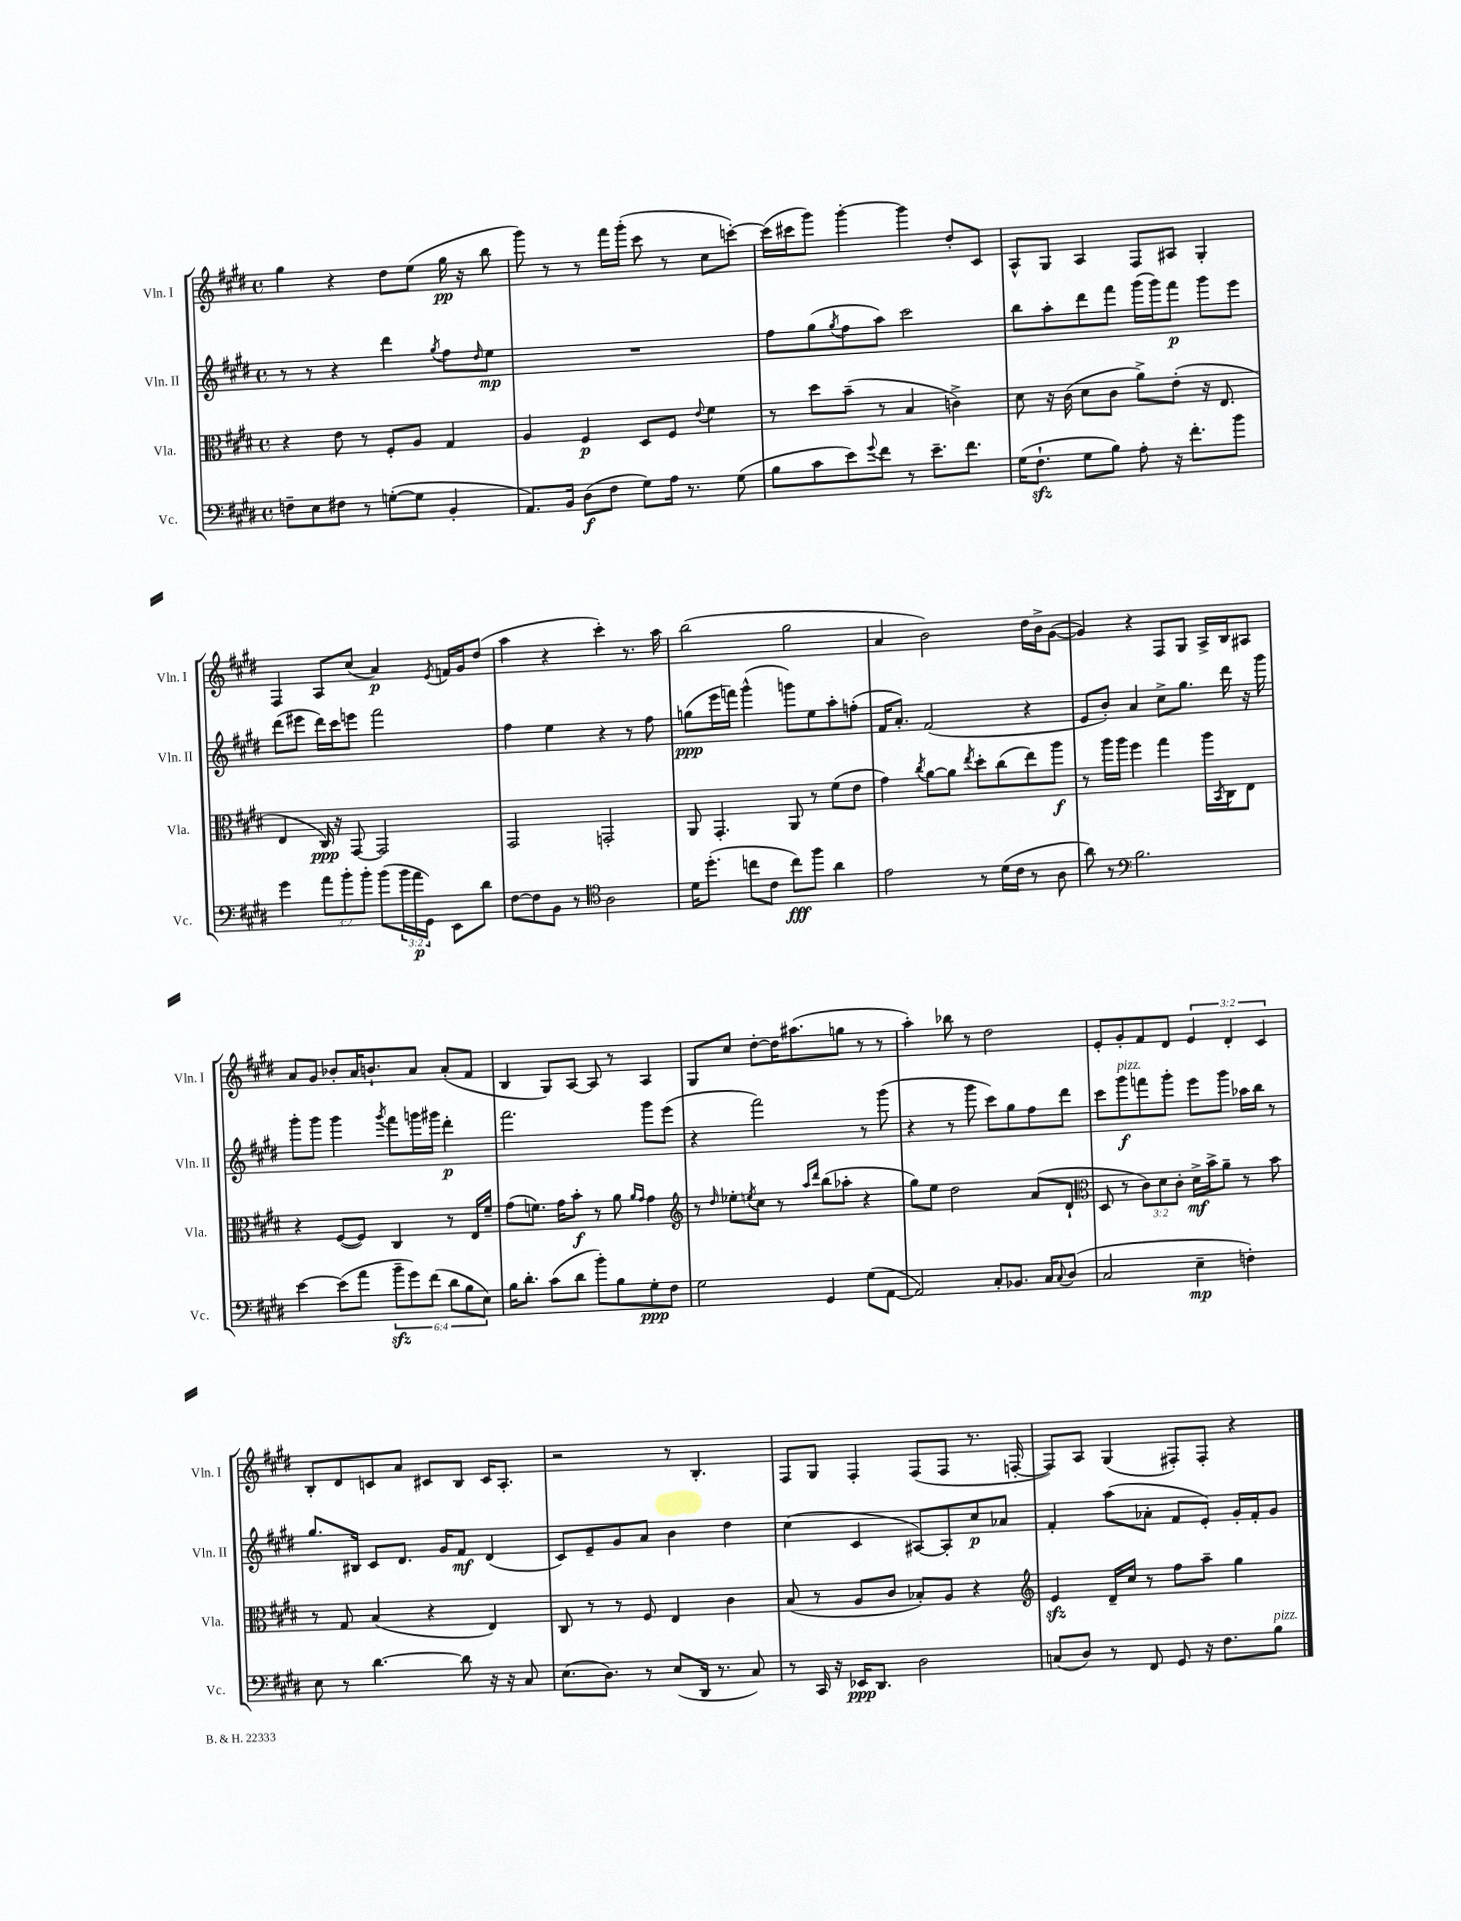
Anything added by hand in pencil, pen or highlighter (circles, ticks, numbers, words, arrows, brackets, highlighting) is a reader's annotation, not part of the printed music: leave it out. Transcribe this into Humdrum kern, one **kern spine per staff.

**kern	**dynam	**kern	**dynam	**kern	**dynam	**kern	**dynam
*part4	*part4	*part3	*part3	*part2	*part2	*part1	*part1
*staff4	*staff4	*staff3	*staff3	*staff2	*staff2	*staff1	*staff1
*I"Vc.	*	*I"Vla.	*	*I"Vln. II	*	*I"Vln. I	*
*I'Vc.	*	*I'Vla.	*	*I'Vln. II	*	*I'Vln. I	*
*clefF4	*	*clefC3	*	*clefG2	*	*clefG2	*
*k[f#c#g#d#]	*	*k[f#c#g#d#]	*	*k[f#c#g#d#]	*	*k[f#c#g#d#]	*
*M4/4	*	*M4/4	*	*M4/4	*	*M4/4	*
*met(c)	*	*met(c)	*	*met(c)	*	*met(c)	*
=6	=6	=6	=6	=6	=6	=6	=6
8Fn~\L	.	4r	.	8r	.	4gg#\	.
8E\	.	.	.	8r	.	.	.
8F#X\J	.	8e\	.	4r	.	4r	.
8r	.	8r	.	.	.	.	.
([8Gn'\L	.	8F#'/L	.	4ddd#\	.	8dd#\L	.
8G\J]	.	8A/J	.	.	.	(8ee\J	.
.	.	.	.	8qgg#/	.	.	.
4BB'/	.	4G#/	.	8ff#\L	.	16gg#\	pp
.	.	.	.	.	.	16r	.
.	.	.	.	16qqdd#/	.	.	.
.	.	.	.	8ee\J	mp	8bb\	.
=7	=7	=7	=7	=7	=7	=7	=7
8.AA/L)	.	4A/	.	1r	.	8ggg#\)	.
.	.	.	.	.	.	8r	.
16BB/Jk	.	.	.	.	.	.	.
(8D#\L	f	4F#/	p	.	.	8r	.
8F#\J	.	.	.	.	.	16fff#\LL	.
.	.	.	.	.	.	(16ggg#'\JJ	.
8G#\L)	.	8D#/L	.	.	.	8ccc#\	.
16A\Jk	.	8F#/J	.	.	.	8r	.
8.r	.	.	.	.	.	.	.
.	.	8qqe/	.	.	.	.	.
.	.	4f#\	.	.	.	8cc#\L	.
(8G#\	.	.	.	.	.	[8cccn'\J)	.
=8	=8	=8	=8	=8	=8	=8	=8
8B\L	.	8r	.	8ff#\L	.	(16ccc\LL]	.
.	.	.	.	.	.	16ccc#X\J	.
8c#\	.	8dd#\L	.	(8gg#\	.	8ggg#\J)	.
.	.	.	.	8qgg#/	.	.	.
8e\)	.	(8b~\J	.	8ff#\	.	[4ggg#'\	.
8qqg#/	.	.	.	.	.	.	.
8f#\J	.	8r	.	8aa\J)	.	.	.
8r	.	4B/	.	2ccc#\	.	4ggg#\]	.
8.e~\L	.	.	.	.	.	.	.
.	.	4cn^\)	.	.	.	8dd#'/L	.
8.f#\J	.	.	.	.	.	.	.
.	.	.	.	.	.	8c#/J	.
=9	=9	=9	=9	=9	=9	=9	=9
(16G#\KL	.	8d#\	.	8bb\L	.	8A^^/L	.
8.F#zz`\J	.	.	.	.	.	.	.
.	.	16r	.	8aa'\	.	8G#/J	.
.	.	(16c#\	.	.	.	.	.
8G#\L	.	8d#\L	.	8ddd#\	.	4A/	.
8B\J)	.	8c#\J	.	8fff#\J	.	.	.
8A'\	.	8a^\L)	.	(16ggg#\LL	.	8F#/L	.
.	.	.	.	16ggg#\J)	.	.	.
16r	.	(8e'\J	.	8fff#\J	p	8A#X/J	.
8.f#'\L	.	.	.	.	.	.	.
.	.	16r	.	8ggg#\L	.	4G#'/	.
.	.	8.E/	.	.	.	.	.
8b\J	.	.	.	8eee\J	.	.	.
!!LO:LB:g=z
=10	=10	=10	=10	=10	=10	=10	=10
4g#\	.	4E/	.	(8ddd#\L	.	4F#/	.
.	.	.	.	8eee#X\J	.	.	.
12a\L	.	16C#/)	ppp	16ddd#\LL)	.	8A/L	.
.	.	16r	.	16ccc#\J	.	.	.
12b'\	.	.	.	.	.	.	.
.	.	[8GG#/	.	8eeen\J	.	(8cc#/J	.
12b'\J	.	.	.	.	.	.	.
(8b\L	.	2GG#/]	.	2fff#\	.	4a/)	p
24b\L	.	.	.	.	.	.	.
24a\	p	.	.	.	.	.	.
24GG#\JJ)	.	.	.	.	.	.	.
.	.	.	.	.	.	8qe/	.
8EE\L	.	.	.	.	.	16fn/LL	.
.	.	.	.	.	.	16g#/J	.
8d#\J	.	.	.	.	.	(8dd#/J	.
=11	=11	=11	=11	=11	=11	=11	=11
[8F#\L	.	2GG#/	.	4ff#\	.	4aa\	.
8F#\]	.	.	.	.	.	.	.
8BB\J	.	.	.	4ee\	.	4r	.
8r	.	.	.	.	.	.	.
*clefC4	*	*	*	*	*	*	*
2A\	.	2GGn'/	.	4r	.	4ccc#'\)	.
.	.	.	.	8r	.	8.r	.
.	.	.	.	8ff#\	.	.	.
.	.	.	.	.	.	16aa\	.
=12	=12	=12	=12	=12	=12	=12	=12
16d#\KL	.	8AA/	.	(8ggn\L	ppp	(2bb\	.
(8.dd#'\J	.	.	.	.	.	.	.
.	.	4.GG#'/	.	16eee\L	.	.	.
.	.	.	.	16fffn\JJ)	.	.	.
8ccn\L	.	.	.	(4ggg#^^\	.	.	.
8c#\J	.	.	.	.	.	.	.
8cc\L)	fff	8AA/	.	8gggn\L)	.	2gg#\	.
8ff#\J	.	8r	.	8ee\	.	.	.
4a\	.	(8f#\L	.	8aa'\	.	.	.
.	.	8e\J	.	(8ffn'\J	.	.	.
=13	=13	=13	=13	=13	=13	=13	=13
2e\	.	4g#\)	.	16f#/KL	.	4a/	.
.	.	.	.	8.a'/J)	.	.	.
.	.	8qcc#/	.	.	.	.	.
.	.	[8a\L	.	(2f#/	.	2b\)	.
.	.	8a\J]	.	.	.	.	.
.	.	8qee/	.	.	.	.	.
8r	.	8dd#'\L	.	.	.	.	.
(16d#\LL	.	(8cc#\	.	.	.	.	.
16c#\JJ	.	.	.	.	.	.	.
8r	.	8ee\)	.	4r	.	16dd#\LL	.
.	.	.	.	.	.	16b^\J	.
8A\	.	8aa\J	f	.	.	([8g#\J	.
=14	=14	=14	=14	=14	=14	=14	=14
8a\)	.	8r	.	8e/L	.	4g#/])	.
8r	.	16aa\LL	.	8b'/J)	.	.	.
.	.	16aa\JJ	.	.	.	.	.
*clefF4	*	*	*	*	*	*	*
2.B\	.	4ff#\	.	4a/	.	4r	.
.	.	4gg#\	.	8cc#^\L	.	8F#/L	.
.	.	.	.	8.gg#\J	.	8G#/J	.
.	.	16aa\LL	.	.	.	16A^/LL	.
.	.	8qBB/	.	.	.	.	.
.	.	16C#\J	.	16ddd#\	.	16B/J	.
.	.	8E\J	.	16r	.	8A#X/J	.
.	.	.	.	16ggg#\	.	.	.
!!LO:LB:g=z
=15	=15	=15	=15	=15	=15	=15	=15
[4e\	.	4r	.	8ggg#'\L	.	8a/L	.
.	.	.	.	8ggg#\J	.	8g#/J	.
(8e\L]	.	([8F#/L	.	4ggg#\	.	8b-X'/L	.
8a\J	.	8F#/J])	.	.	.	16a/K	.
.	.	.	.	.	.	8.bn`/	.
.	.	.	.	8qggg#/	.	.	.
12bzz~\L	.	4C#/	.	8fff#\L	.	.	.
12g#\)	.	.	.	.	.	.	.
.	.	.	.	16gggn\L	.	8a/J	.
(12f#\J	.	.	.	.	.	.	.
.	.	.	.	16ggg#X\JJ	.	.	.
12d#\L	.	8r	.	4ddd#'\	p	(8a'/L	.
12B\	.	.	.	.	.	.	.
.	.	16E/LL	.	.	.	8f#/J	.
12E\J)	.	.	.	.	.	.	.
.	.	16f#~/JJ	.	.	.	.	.
=16	=16	=16	=16	=16	=16	=16	=16
16B\KL	.	(8g#\L	.	2.fff#\	.	4B/	.
8.d#'\J	.	.	.	.	.	.	.
.	.	8.fn\J)	.	.	.	.	.
(8c#\L	.	.	.	.	.	8G#/L)	.
.	.	16g#\KL	.	.	.	.	.
8d#\J	.	8b'\J	f	.	.	[8A/J	.
8b'\L)	.	8r	.	.	.	8A/]	.
8B\	.	8a\	.	.	.	8r	.
.	.	16qqa/LL	.	.	.	.	.
.	.	16qqg#/JJ	.	.	.	.	.
8G#'\	ppp	4g#\	.	8ggg#\L	.	4A/	.
8F#\J	.	.	.	(8eee\J	.	.	.
=17	=17	=17	=17	=17	=17	=17	=17
*	*	*clefG2	*	*	*	*	*
2G#\	.	8r	.	4r	.	8G#/L	.
.	.	16qqdd#/	.	.	.	.	.
.	.	8ee-X'\L	.	.	.	8cc#/J	.
.	.	8qeen/	.	.	.	.	.
.	.	8cc#\J	.	2fff#\)	.	[8dd#'\L	.
.	.	8r	.	.	.	16dd#\K]	.
.	.	.	.	.	.	(8.aa#X\	.
.	.	16qqaa/LL	.	.	.	.	.
.	.	16qqddd#/JJ	.	.	.	.	.
4GG#/	.	(8bb\L	.	.	.	.	.
.	.	8aa-X'\J	.	.	.	8ggn\J	.
(8G#\L	.	4r	.	8r	.	8r	.
[8AA\J	.	.	.	(8ggg#\	.	8r	.
=18	=18	=18	=18	=18	=18	=18	=18
2AA/])	.	8gg#\L)	.	4r	.	4aa'\)	.
.	.	8ee\J	.	.	.	.	.
.	.	2dd#\	.	8r	.	8bb-X\	.
.	.	.	.	8ggg#\	.	8r	.
8C#'/L	.	.	.	8ccc#\L)	.	2dd#\	.
8.BB-X/J	.	.	.	8gg#\	.	.	.
.	.	(8a/L	.	8ff#\	.	.	.
16C#/KL	.	.	.	.	.	.	.
8qqC#/	.	.	.	.	.	.	.
(8D#/J	.	8d#`/J	.	8ddd#\J	.	.	.
=19	=19	=19	=19	=19	=19	=19	=19
*	*	*clefC3	*	*	*	*	*
2C#/	.	8D#/	.	8ccc#\L	.	8e'/L	.
!	!	!	!	!LO:TX:a:i:t=pizz.	!	!	!
.	.	8r	.	8ggg#\	f	8g#'/	.
.	.	12c#\L)	.	8fffn\	.	8f#/	.
.	.	12d#\	.	.	.	.	.
.	.	.	.	8ggg#'\J	.	8d#/J	.
.	.	12c#'\J	.	.	.	.	.
4E~\	mp	16d#^\LL	mf	8eee\L	.	6e/	.
.	.	16b^\J	.	.	.	.	.
.	.	8a~\J	.	8ggg#\J	.	.	.
.	.	.	.	.	.	6d#'/	.
4Fn'\)	.	8r	.	16aa-X\LL	.	.	.
.	.	.	.	16bb\JJ	.	.	.
.	.	.	.	.	.	6c#/	.
.	.	8b\	.	8r	.	.	.
!!LO:LB:g=z
=20	=20	=20	=20	=20	=20	=20	=20
8E\	.	8r	.	8.gg#/L	.	8B'/L	.
8r	.	8G#/	.	.	.	8d#/	.
.	.	.	.	16B#X/Jk	.	.	.
[4.d#\	.	(4B/	.	8c#/L	.	8cn/	.
.	.	.	.	8.d#/J	.	8a/J	.
.	.	4r	.	.	.	8c#X/L	.
.	.	.	.	16g#/KL	.	.	.
8d#\]	.	.	.	8f#/J	mf	8B/J	.
16r	.	4E/)	.	(4d#/	.	16c#/KL	.
16r	.	.	.	.	.	8.A'/J	.
8C#/	.	.	.	.	.	.	.
=21	=21	=21	=21	=21	=21	=21	=21
(8.E\L	.	8C#/	.	8c#/L)	.	2r	.
.	.	8r	.	8e~/	.	.	.
8.D#\J)	.	.	.	.	.	.	.
.	.	8r	.	8g#/	.	.	.
8r	.	8F#/	.	8a/J	.	.	.
(8E/L	.	4E/	.	4b\	.	8r	.
16DD#/Jk	.	.	.	.	.	4.B'/	.
8.r	.	.	.	.	.	.	.
.	.	4c#\	.	4dd#\	.	.	.
8C#/)	.	.	.	.	.	.	.
=22	=22	=22	=22	=22	=22	=22	=22
8r	.	(8B/	.	(4cc#\	.	8F#/L	.
16CC#/	.	8r	.	.	.	8G#/J	.
16r	.	.	.	.	.	.	.
16EE-X/KL	ppp	8A/L	.	4c#/	.	4F#'/	.
8.DD#/J	.	.	.	.	.	.	.
.	.	8c#/J	.	.	.	.	.
2D#\	.	8B-X'/L)	.	[8A#X/L)	.	(8F#/L	.
.	.	8A/J	.	8A#'/]	.	8F#/J	.
.	.	4r	.	8cc#/	p	8.r	.
.	.	.	.	8a-X/J	.	.	.
.	.	.	.	.	.	[16Fn'/	.
=23	=23	=23	=23	=23	=23	=23	=23
*	*	*clefG2	*	*	*	*	*
(8Cn/L	.	4ezz/	.	4f#'/	.	8F/L])	.
8D#/J)	.	.	.	.	.	8A/J	.
8r	.	16d#~/LL	.	(8aa\L	.	(4G#/	.
.	.	16cc#/JJ	.	.	.	.	.
8FF#/	.	8r	.	8a-X'\J	.	.	.
8GG#/	.	8ff#\L	.	8f#/L	.	8F#X'/L)	.
16r	.	8aa~\J	.	8e'/J)	.	8F#'/J	.
8.F#\L	.	.	.	.	.	.	.
.	.	4gg#\	.	16g#'/LL	.	4r	.
.	.	.	.	16f#'/J	.	.	.
!LO:TX:a:i:t=pizz.	!	!	!	!	!	!	!
8B\J	.	.	.	8g#/J	.	.	.
==	==	==	==	==	==	==	==
*-	*-	*-	*-	*-	*-	*-	*-
